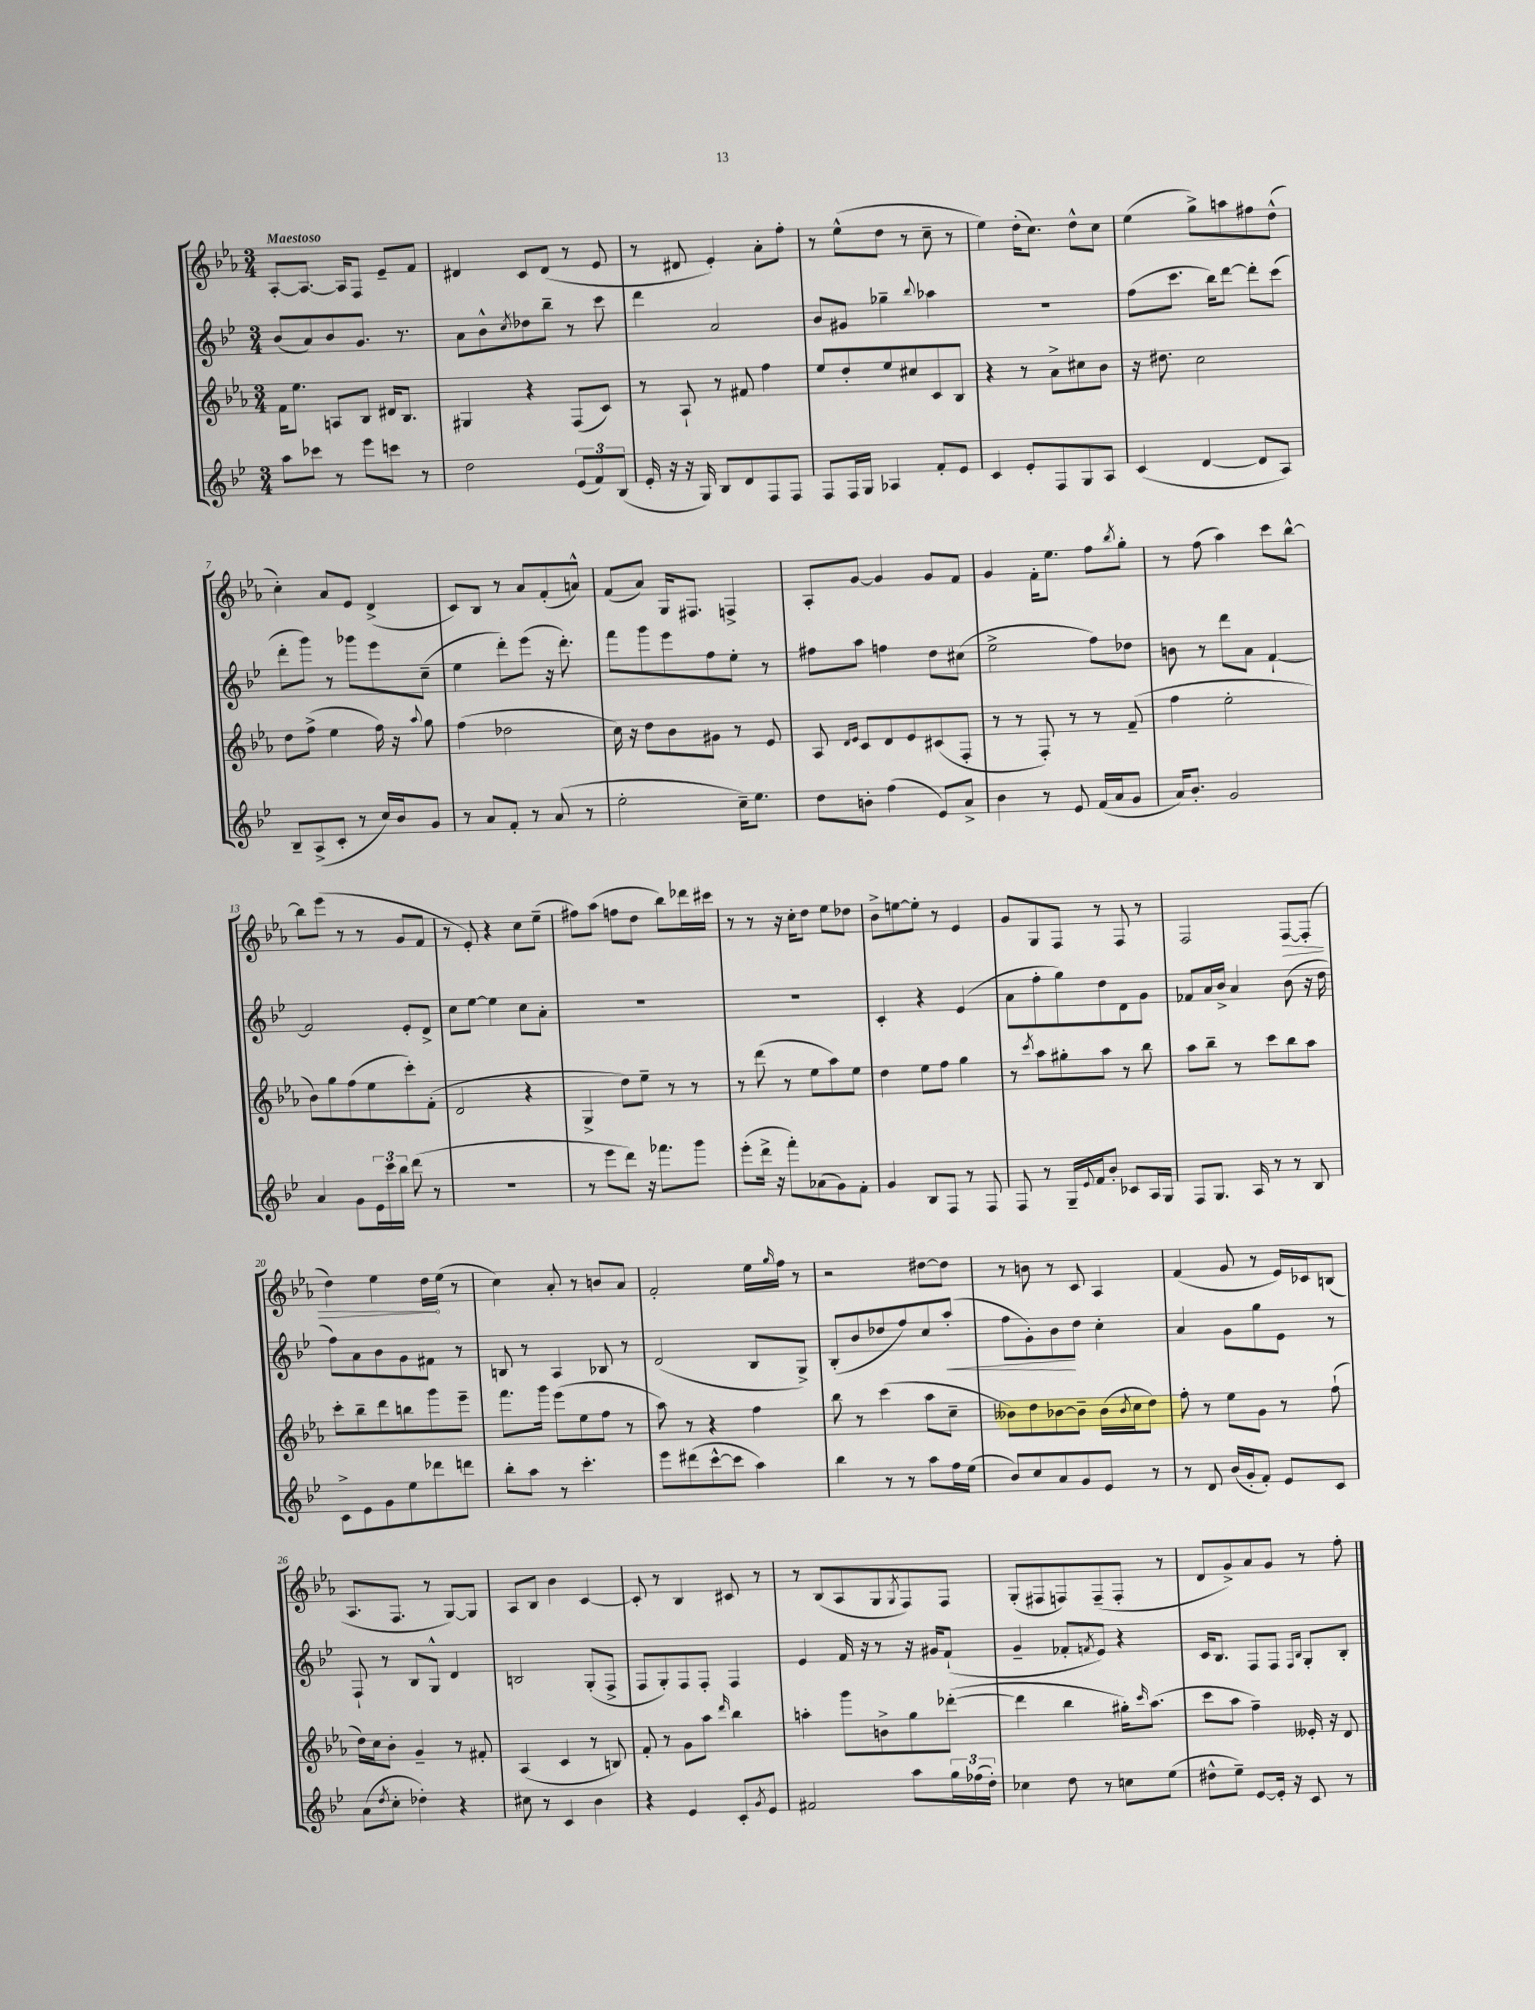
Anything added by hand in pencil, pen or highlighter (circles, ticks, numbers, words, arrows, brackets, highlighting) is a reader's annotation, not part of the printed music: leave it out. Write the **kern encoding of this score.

**kern	**kern	**kern	**kern
*staff4	*staff3	*staff2	*staff1
*clefG2	*clefG2	*clefG2	*clefG2
*k[b-e-]	*k[b-e-a-]	*k[b-e-]	*k[b-e-a-]
*M3/4	*M3/4	*M3/4	*M3/4
8aa\L	16f\LK	(8b-/L	[8A-'/L
.	8.ee-\J	.	.
8ccc-\J	.	8a/)	8.A-/_J
8r	8A/L	8b-/	.
.	.	.	16A-/]LK
8eee-\L	8B-/J	8.g/J	8F/J
8ccc\J	16d#/LK	.	8e-~/L
.	8.B-/J	8.r	.
8r	.	.	8f/J
=	=	=	=
2dd\	4G#/	8a\L	4d#/
.	.	8b-^^\	.
.	.	8qcc/	.
.	4r	8dd-\	8c/L
.	.	8bb-~\J	(8d#/J
(12e-/L	(8F/L	8r	8r
12f/)	.	.	.
.	8c/J)	8ccc\	8e-/
(12B-/J	.	.	.
=	=	=	=
16e-'/	8r	4ddd\	8r
16r	.	.	.
16r	8A-`/	.	8d#/
16G/)	.	.	.
8B-/L	8r	2a/	4e-'/)
8d/	8f#/	.	.
8F/	4ff\	.	8a-'\L
8F/J	.	.	8ff'\J
=	=	=	=
8F/L	8ee-/L	8b-/L	8r
16F/L	8dd'/	8g#/J	(8ee-^^\L
16G/JJ	.	.	.
4A-/	8ee-/	4gg-~\	8dd\J
.	8cc#/	.	8r
.	.	8qqbb-/	.
8f'/L	8c/	4aa-\	8cc~\
8e-/J	8B-/J	.	8r
=	=	=	=
4c/	4r	2.r	4ee-\)
8e-'/L	8r	.	(16dd'\LK
.	.	.	8.cc\J)
8F/	8a-^\L	.	.
8G/	8cc#\	.	8dd^^\L
8A/J	8b-\J	.	8cc\J
=	=	=	=
(4c/	16r	(8ff\L	(4ee-\
.	8.dd#\	.	.
.	.	8.ccc\J	.
[4d/	2cc\	.	8gg^\L)
.	.	16bb-\LK)	.
.	.	[8ddd\J	8aa\
8d/]L	.	8ddd'\]L	8ff#\
8A/J)	.	(8ccc\J	(8dd^^\J
=	=	=	=
8B-~/L	8dd\L	8ddd'\L	4cc'\)
(8A^/	(8ff^\J	8ggg\J)	.
8c'/J	4ee-\	8r	8a-/L
8r	.	8ggg-\L	8e-/J
16cc/LL)	16ff\)	8eee-\	(4d^/
16b-/J	16r	.	.
.	8qqaa-/	.	.
8g/J	8gg\	(8cc~\J	.
=	=	=	=
8r	(4ff\	4ee-\	8c/L)
8a/L	.	.	8B-/J
8f'/J	2dd-\	8ddd'\L)	8r
8r	.	(8eee-\J	8a-/L
(8a/	.	16r	(8f'/
.	.	8.ddd'\)	.
8r	.	.	8a^^/J)
=	=	=	=
2ee-'\	16cc\)	8fff\L	(8f/L
.	16r	.	.
.	8dd\L	8ggg\	8a-/J)
.	8b-\	8eee-\	16G/LK
.	.	.	8.F#/J
.	8g#\J	8ff\	.
16cc~\LK)	8r	8ee-'\J	4F^/
8.ee-\J	.	.	.
.	8e-/	8r	.
=	=	=	=
8dd\L	8A-/	8ff#\L	8A-'/L
.	16qqd/LL	.	.
.	16qqe-/JJ	.	.
8b'\J	8c/L	8aa\J	[8g/J
(4ff\	8d/	4ff\	4g/]
.	8e-/	.	.
8e-/L)	(8c#/	8dd\L	8g/L
8a^/J	8F'/J	(8cc#\J	8f/J
=	=	=	=
4b-\	8r	2ee-^\	4g/
.	8r	.	.
8r	8F'/)	.	16f'\LK
.	.	.	8.ee-\J
8e-/	8r	.	.
(16f/LL	8r	8ff\L)	8ff\L
16a/J	.	.	.
.	.	.	8qbb-/
8g/J	(8f~/	8dd-\J	8gg'\J
=	=	=	=
16a/LK)	4ff\	8b\	8r
8.b-'/J	.	.	.
.	.	8r	(8ff\
2g/	2ee-'\	8ddd\L	4aa-\)
.	.	8a\J	.
.	.	[4f`/	8ccc\L
.	.	.	[8bb-^^\J
=	=	=	=
4a/	8b-\L)	2f/]	8bb-\]L
.	8gg\	.	(8eee-\J
8g\L	(8ff\	.	8r
24e-\L	8ee-\	.	8r
24ccc\	.	.	.
24bb-\JJ	.	.	.
(8ddd\	8ccc'\)	8e-'/L	8g/L
8r	(8f'\J	8d^/J	8f/J
=	=	=	=
2.r	2d/	8cc\L	8r
.	.	[8ee-\J	8e-'/)
.	.	4ee-\]	4r
.	4r	8cc\L	8cc\L
.	.	8a'\J	(8ee-~\J
=	=	=	=
8r	4G^/	2.r	8ff#\L)
8eee-\L	.	.	(8aa-\J
8ddd\J)	8dd\L)	.	8ff\L
16r	8ee-~\J	.	8dd\J
8.fff-\L	.	.	.
.	8r	.	8bb-\L)
8ggg\J	8r	.	16ddd-\L
.	.	.	16ccc#\JJ
=	=	=	=
(8eee-'\L	8r	2.r	8r
16ddd^\Jk	(8ddd\	.	8r
16r	.	.	.
8fff'\L)	8r	.	16r
.	.	.	16cc'\LK
(8a-\	8ee-\L	.	8dd\J
8g\)	8aa-\)	.	8ee-\L
8f'\J	8ee-\J	.	8dd-\J
=	=	=	=
4g/	4dd\	4c'/	8b-^\L
.	.	.	[8ee\
8B-/L	8ee-\L	4r	8ee'\]J
8F/J	8ff\J	.	8r
8r	4gg\	(4e-/	4e-/
8F/	.	.	.
=	=	=	=
8F/	8r	8a\L	8g/L
.	8qccc/	.	.
8r	8aa-\L	8ff'\	8G/
16G~/LL	8gg#'\	8gg\)	8F/J
8qqe-/	.	.	.
16f/J	.	.	.
8b-'/J	8aa-\J	8dd\	8r
8c-/L	8r	8d\	8F/
16A/L	8bb-\	8g\J	8r
16G/JJ	.	.	.
=	=	=	=
8F/L	8aa-\L	8f-/L	2F/
8.G/J	8bb-~\J	16a/L	.
.	.	16b-^/JJ	.
.	8r	4a/	.
16A/	.	.	.
8r	8ccc\L	.	.
8r	8bb-\	(8b-\	[8F/L
8B-/	8aa-\J	16r	(8F'/]J
.	.	16dd\	.
=	=	=	=
8c^\L	8ccc'\L	8ff\L)	4dd\)
8e-\	8bb-~\	8a\	.
8g\	8ddd\	8b-\	4ee-\
8ee-\	8bb\	8g\	.
8ddd-\	8ggg\	8f#\J	16dd\LL
.	.	.	(16ee-\JJ
8ddd\J	8eee-~\J	8r	8r
=	=	=	=
8bb-'\L	8.fff\L	8B/	4cc\)
8aa\J	.	8r	.
.	16ggg\Jk	.	.
8r	(8eee-\L	4A/	8a-'/
4.ccc'\	8ee-\	.	8r
.	8ff\J	8B-/	8b/L
.	8r	8r	8a-/J
=	=	=	=
8eee-\L	8aa-\)	(2d/	2f'/
(8ddd#\	8r	.	.
[8ccc^^\	4r	.	.
8ccc\]J	.	.	.
4aa\)	4ff\	8B-/L	16ee-\LL
.	.	.	16qqgg/
.	.	.	16ff\JJ
.	.	8G^/J)	8r
=	=	=	=
4bb-\	8bb-\	(8B-'/L	2r
.	8r	8b-/	.
8r	(4ccc\	8dd-/	.
8r	.	8ff/)	.
8aa\L	8aa-\L	8cc/	[8dd#\L
16ff\L	8cc~\J	(8aa'/J	8dd#\]J
(16ee-\JJ	.	.	.
=	=	=	=
8b-/L)	8b--\L)	8ff\L	8r
8cc/	8dd\	8g'\)	8b\
8a/	[8b-\	8b-\	8r
8g/	8b-~\]J	8dd\J	8c/
8e-/J	(16b-\LL	4cc'\	4A-/
.	8qb-/	.	.
.	16cc\J	.	.
8r	8dd\J)	.	.
=	=	=	=
8r	8ff'\	4a/	(4f/
8d/	8r	.	.
(16b-/LL	8ee-\L	8g\L	8g/
16g'/J	.	.	.
8f'/J)	8g\J	8gg\	8r
8e-/L	8r	8e-\J	16e-/LL)
.	.	.	16c-/J
8c/J	(8ff`\	8r	(8B/J
=	=	=	=
(8a\L	16dd\LL)	8F`/	8.A-/L
.	16cc\J	.	.
8qdd/	.	.	.
8cc'\J	8b-'\J	8r	.
.	.	.	8.F/J
4dd-'\)	4g~/	8B-/L	.
.	.	8G^^/J	8r
4r	8r	4d/	[8G/L)
.	8f#'/	.	8G/]J
=	=	=	=
8cc#\	(4A-/	2B/	8A-/L
8r	.	.	8B-/J
4c/	4c/	.	4b-\
4b-\	8r	(8G'/L	[4c/
.	8B/)	8F^/J	.
=	=	=	=
4r	8f'/	8F/L	8c'/]
.	8r	8G'/)	8r
4e-/	8g\L	8F/	4B-/
.	8aa-\J	8F'/J	.
.	16qqddd/	.	.
8c'/L	4bb-\	4F/	8c#/
8qg/	.	.	.
8e-/J	.	.	8r
=	=	=	=
2f#/	4aa'\	4e-/	8r
.	.	.	(8B-/L
.	8ggg\L	16f/	8A-/
.	.	16r	.
.	8b^\	8r	8G/
.	.	.	8qG/
8aa\L	8gg\	16r	8F/)
.	.	16g#/LK	.
24gg\L	([8ddd-'\J	(8f`/J	8F/J
(24ff-\	.	.	.
24dd'\JJ)	.	.	.
=	=	=	=
4cc-\	4ddd-\]	4g~/	(8G'/L
.	.	.	8F#/
8dd\	4bb-\	8f-'/L	8F/)
.	.	8qf/	.
8r	.	8e-/J)	(8F~/
8cc\L	16gg#'\LK)	4r	8F'/J
.	16qqccc/	.	.
.	(8.aa-\J	.	.
(8ee-\J	.	.	8r
=	=	=	=
8dd#^^\L	8ccc\L	16c/LK	8d/L
.	.	8.B-/J	.
8ee-~\J)	8aa-\J	.	8g^/)
[8e-/L	4ff~\)	8F/L	8a-/
16e-'/]Jk	.	8F/J	8g/J
16r	.	.	.
.	.	16qqF/LL	.
.	.	16qqB-/JJ	.
8c/	16e--'/	8G'/L	8r
.	16r	.	.
8r	8d/	8B-'/J	8ff'\
==	==	==	==
*-	*-	*-	*-
